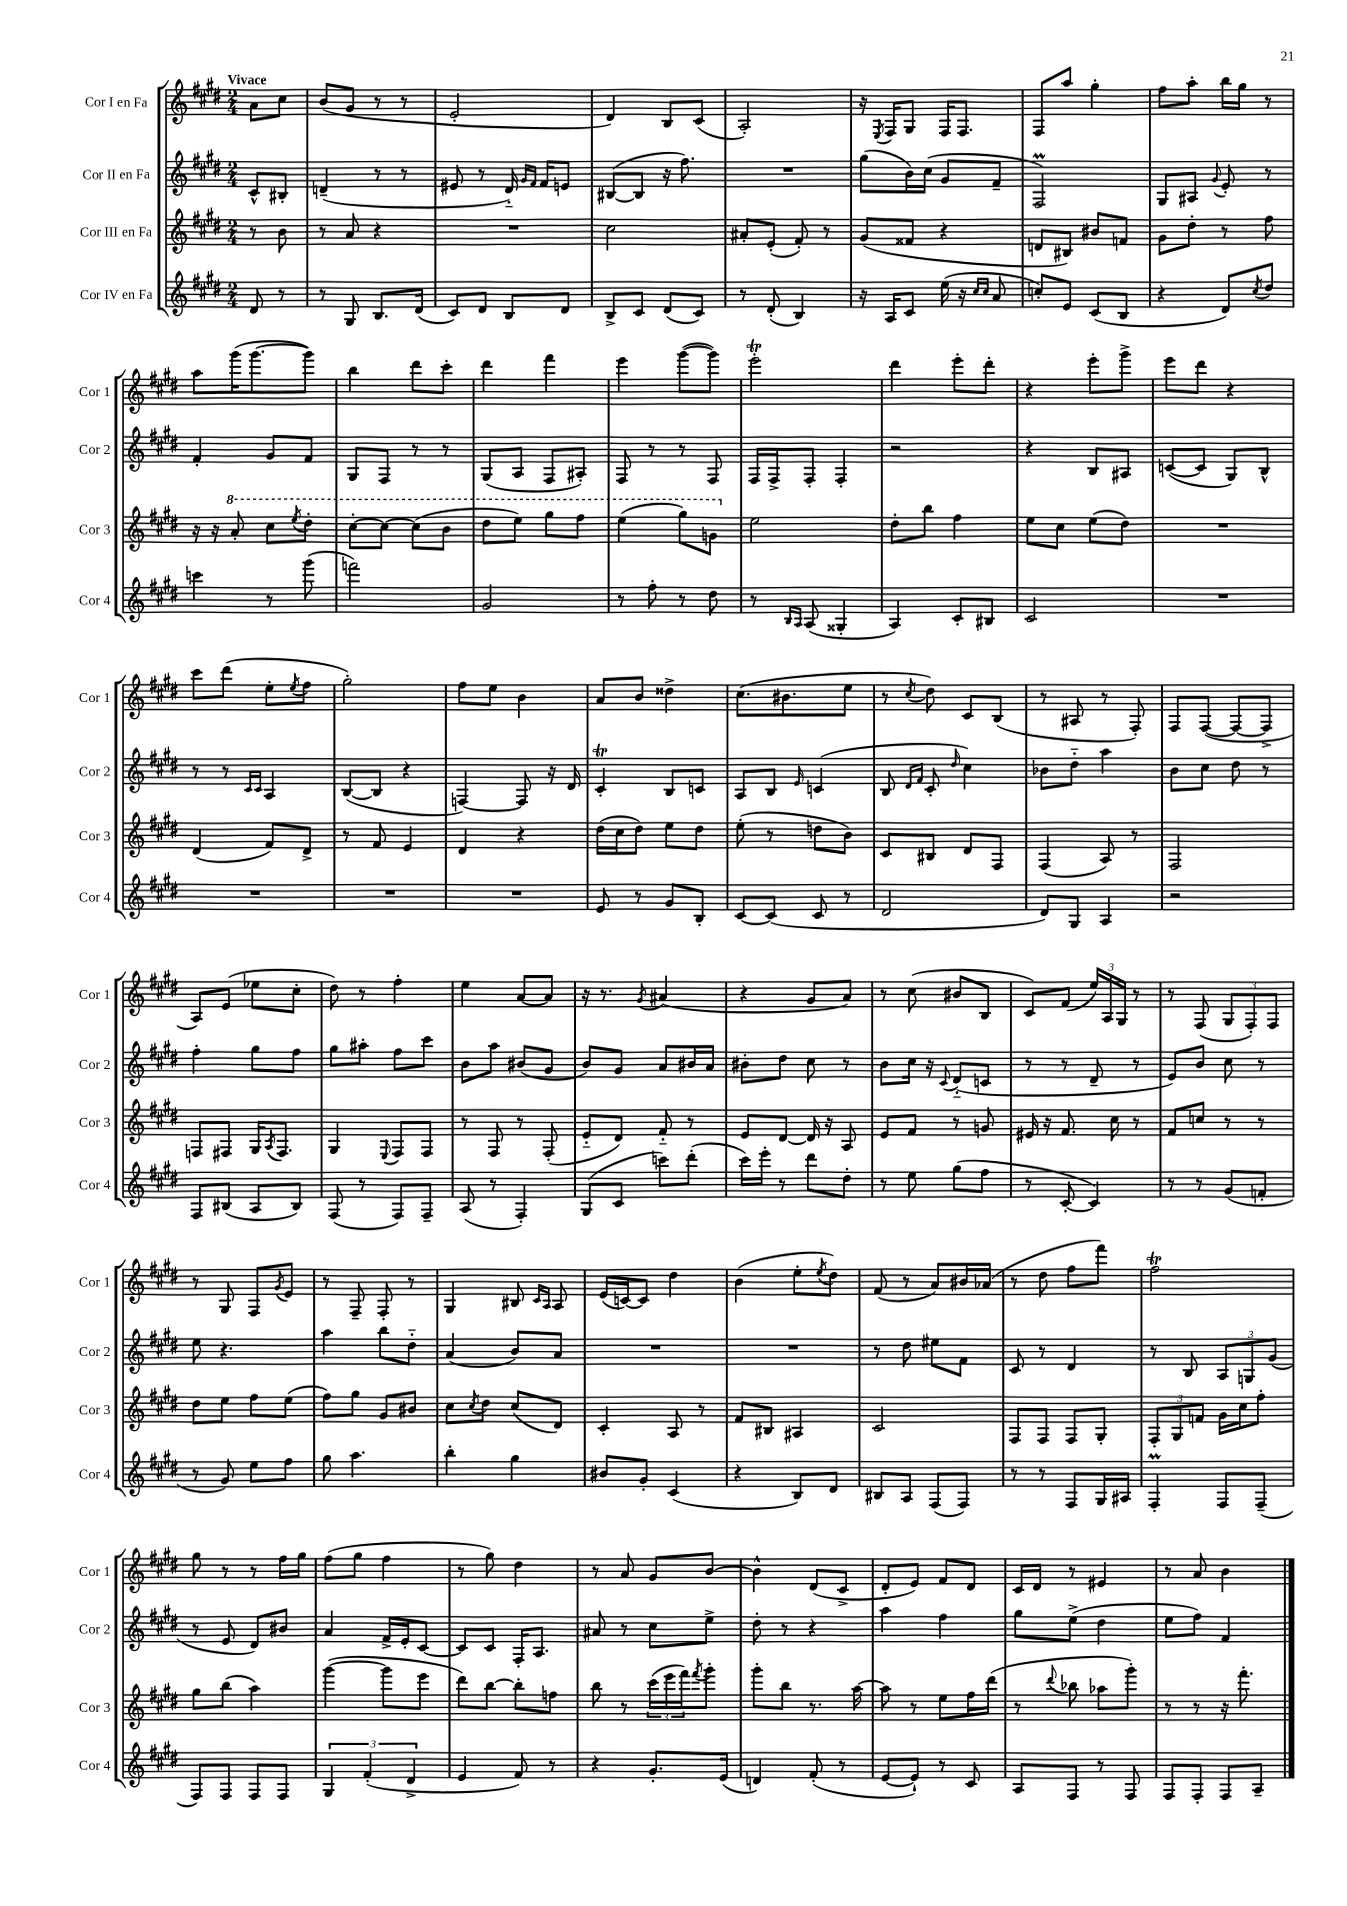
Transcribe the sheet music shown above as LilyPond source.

<<
\new StaffGroup <<
\new Staff = "s0" \with { instrumentName = "Cor I en Fa" shortInstrumentName = "Cor 1" } {
    \clef treble \key e \major \numericTimeSignature \time 2/4 \partial 4 \tempo "Vivace"
    a'8 cis''8 |
    b'8( gis'8 r8 r8 |
    e'2-. |
    dis'4) b8 cis'8( |
    a2-.) |
    r16 \acciaccatura { e8 } fis16 gis8 fis16 fis8. |
    fis8 a''8 gis''4-. |
    fis''8 a''8-. b''16 gis''16 r8 |
    a''8 gis'''16( gis'''8.~ gis'''8) |
    b''4 dis'''8 cis'''8-. |
    dis'''4 fis'''4 |
    e'''4 gis'''8~( gis'''8) |
    e'''2-.\trill |
    dis'''4 e'''8-. dis'''8-. |
    r4 e'''8-. gis'''8-> |
    e'''8 dis'''8 r4 |
    cis'''8 dis'''8( e''8-. \acciaccatura { e''8 } fis''8 |
    gis''2-.) |
    fis''8 e''8 b'4 |
    a'8 b'8 disis''4-> |
    cis''8.( bis'8. e''8 |
    r8 \acciaccatura { cis''8 } dis''8) cis'8 b8( |
    r8 ais8 r8 fis8-.) |
    fis8 fis8~( fis8~ fis8-> |
    a8) e'8( ees''8 cis''8-. |
    dis''8) r8 fis''4-. |
    e''4 a'8~ a'8 |
    r16 r8. \acciaccatura { gis'8 } ais'4( |
    r4 gis'8 a'8) |
    r8 cis''8( bis'8 b8 |
    cis'8) fis'8( \tuplet 3/2 { e''16) a16 gis16 } r8 |
    r8 fis8( \tuplet 3/2 { gis8 fis8-.) fis8 } |
    r8 gis8 fis8 \acciaccatura { gis'8 } e'8 |
    r8 fis8-- fis8-. r8 |
    gis4 bis8 \grace { cis'16 a16 } a8 |
    e'16( c'16~) c'8 dis''4 |
    b'4( e''8-. \acciaccatura { e''8 } dis''8) |
    fis'8( r8 a'8) bis'16 aes'16( |
    r8 dis''8 fis''8 fis'''8) |
    fis''2\trill |
    gis''8 r8 r8 fis''16 gis''16 |
    fis''8( gis''8 fis''4 |
    r8 gis''8) dis''4 |
    r8 a'8 gis'8 b'8~ |
    b'4-^ dis'8( cis'8-> |
    dis'8-. e'8) fis'8 dis'8 |
    cis'16 dis'16 r8 eis'4 |
    r8 a'8 b'4 \bar "|." |
}
\new Staff = "s1" \with { instrumentName = "Cor II en Fa" shortInstrumentName = "Cor 2" } {
    \clef treble \key e \major \numericTimeSignature \time 2/4 \partial 4
    cis'8-^ bis8-. |
    d'4--( r8 r8 |
    eis'8 r8 dis'16-_) \grace { gis'16 fis'16 } fis'16 e'8 |
    bis8~( bis8 r16 fis''8.) |
    R2 |
    gis''8( b'16) cis''16( gis'8 fis'8-- |
    fis2\prall) |
    gis8 ais8 \appoggiatura { gis'8 } e'8-. r8 |
    fis'4-. gis'8 fis'8 |
    gis8 fis8 r8 r8 |
    gis8( a8 fis8 ais8-.) |
    fis8 r8 r8 fis8 |
    fis16 fis16-> fis8-. fis4-. |
    r2 |
    r4 b8 ais8 |
    c'8~( c'8 gis8) b8-^ |
    r8 r8 \grace { cis'16 cis'16 } a4 |
    b8~( b8 r4 |
    f4~) f8 r16 dis'16 |
    cis'4-.\trill b8 c'8 |
    a8 b8 \grace { e'16 } c'4( |
    b8 \grace { dis'16 fis'16 } cis'8-. \grace { dis''16 } cis''4) |
    bes'8 dis''8-_ a''4 |
    b'8 cis''8 dis''8 r8 |
    fis''4-. gis''8 fis''8 |
    gis''8 ais''8-. fis''8 cis'''8 |
    b'8 a''8 bis'8( gis'8 |
    b'8) gis'8 a'8 bis'16 a'16 |
    bis'8-. dis''8 cis''8 r8 |
    b'8 cis''16 r16 \appoggiatura { cis'8 } dis'8-_( c'8 |
    r8 r8 dis'8-- r8 |
    e'8) b'8 cis''8 r8 |
    e''8 r4. |
    a''4 b''8 dis''8-_ |
    a'4( b'8) a'8 |
    R2 |
    R2 |
    r8 dis''8 eis''8 fis'8 |
    cis'8 r8 dis'4 |
    r8 b8 \tuplet 3/2 { a8 g8 gis'8( } |
    r8 e'8 dis'8) bis'8 |
    a'4 fis'16-> e'16-. cis'8~ |
    cis'8 cis'8 fis16-. a8. |
    ais'8 r8 cis''8 e''8-> |
    dis''8-. r8 r4 |
    a''4 fis''4 |
    gis''8 e''8->( dis''4 |
    e''8 fis''8) fis'4 \bar "|." |
}
\new Staff = "s2" \with { instrumentName = "Cor III en Fa" shortInstrumentName = "Cor 3" } {
    \clef treble \key e \major \numericTimeSignature \time 2/4 \partial 4
    r8 b'8 |
    r8 a'8 r4 |
    R2 |
    cis''2 |
    ais'8-. e'8-.( fis'8-.) r8 |
    gis'8( fisis'8 r4 |
    d'8 bis8) bis'8 f'8 |
    gis'8 dis''8-. r8 fis''8 |
    r16 r16 \ottava #1 a''8-. cis'''8 \acciaccatura { e'''8 } dis'''8-. |
    cis'''8~-. cis'''8~ cis'''8( b''8 |
    dis'''8 e'''8) gis'''8 fis'''8 |
    e'''4( gis'''8) g''8 \ottava #0 |
    e''2 |
    dis''8-. b''8 fis''4 |
    e''8 cis''8 e''8( dis''8) |
    R2 |
    dis'4( fis'8) dis'8-> |
    r8 fis'8 e'4 |
    dis'4 r4 |
    dis''16( cis''16 dis''8) e''8 dis''8 |
    e''8-.( r8 d''8 b'8) |
    cis'8 bis8 dis'8 fis8 |
    fis4( a8) r8 |
    fis2 |
    f8 fis8 gis16 \acciaccatura { a8 } fis8. |
    gis4 \appoggiatura { e8 } fis8 fis8 |
    r8 fis8 r8 fis8-.( |
    e'8-_ dis'8) fis'8-_ r8 |
    e'8 dis'8~ dis'16 r16 a8 |
    e'8 fis'8 r8 g'8 |
    eis'16 r16 fis'8. cis''16 r8 |
    fis'8 c''8 r8 r8 |
    dis''8 e''8 fis''8 e''8( |
    fis''8) gis''8 gis'8 bis'8 |
    cis''8 \acciaccatura { cis''8 } dis''8 cis''8( dis'8) |
    cis'4-. a8 r8 |
    fis'8 bis8 ais4 |
    cis'2 |
    fis8 fis8 fis8 gis8-. |
    \tuplet 3/2 { fis8-. gis8 f'8 } gis'16 cis''16 fis''8-. |
    gis''8 b''8( a''4) |
    gis'''4~( gis'''8 e'''8 |
    dis'''8) b''8~ b''8-. f''8 |
    b''8 r8 \tuplet 3/2 { cis'''16( e'''16 fis'''16) } \acciaccatura { fis'''8 } gis'''8-. |
    gis'''8-. b''8 r8. a''16~ |
    a''8 r8 e''8 fis''16 dis'''16( |
    r8 \appoggiatura { dis'''8 } bes''8 aes''8 gis'''8-.) |
    r8 r8 r16 fis'''8.-. \bar "|." |
}
\new Staff = "s3" \with { instrumentName = "Cor IV en Fa" shortInstrumentName = "Cor 4" } {
    \clef treble \key e \major \numericTimeSignature \time 2/4 \partial 4
    dis'8 r8 |
    r8 gis8 b8. dis'16( |
    cis'8) dis'8 b8 dis'8 |
    b8-> cis'8 dis'8( cis'8) |
    r8 dis'8-.( b4) |
    r16 a16 cis'8 e''16( r16 \grace { cis''16 cis''16 } a'8 |
    c''8-.) e'8 cis'8( b8 |
    r4 dis'8) \acciaccatura { cis''8 } dis''8 |
    c'''4 r8 gis'''8( |
    f'''2) |
    gis'2 |
    r8 fis''8-. r8 dis''8 |
    r8 \grace { b16 a16 } a8( gisis4-. |
    a4) cis'8-. bis8 |
    cis'2 |
    R2 |
    R2 |
    R2 |
    R2 |
    e'8 r8 gis'8 b8-. |
    cis'8~ cis'8( cis'8 r8 |
    dis'2 |
    dis'8) gis8 a4 |
    r2 |
    fis8 bis8( a8 bis8) |
    fis8( r8 fis8) fis8-- |
    a8( r8 fis4-.) |
    gis8( cis'8 c'''8) dis'''8-.( |
    cis'''16) e'''16-. r8 dis'''8 dis''8-. |
    r8 e''8 gis''8( fis''8 |
    r8 cis'8~-. cis'4) |
    r8 r8 gis'8( f'8-. |
    r8 gis'8) e''8 fis''8 |
    gis''8 a''4. |
    b''4-. gis''4 |
    bis'8 gis'8-. cis'4( |
    r4 b8) dis'8 |
    bis8 a8 fis8( fis8) |
    r8 r8 fis8 gis16 ais16 |
    fis4-.\prall fis8 fis8--( |
    fis8) fis8 fis8 fis8 |
    \tuplet 3/2 { gis4 fis'4-.( dis'4-> } |
    e'4 fis'8) r8 |
    r4 gis'8.-. e'16( |
    d'4) fis'8-.( r8 |
    e'8~ e'8-!) r8 cis'8 |
    a8 fis8 r8 fis8 |
    fis8 fis8-. fis8 a8-- \bar "|." |
}
>>
>>
\layout { \context { \Score \remove "Bar_number_engraver" } }
